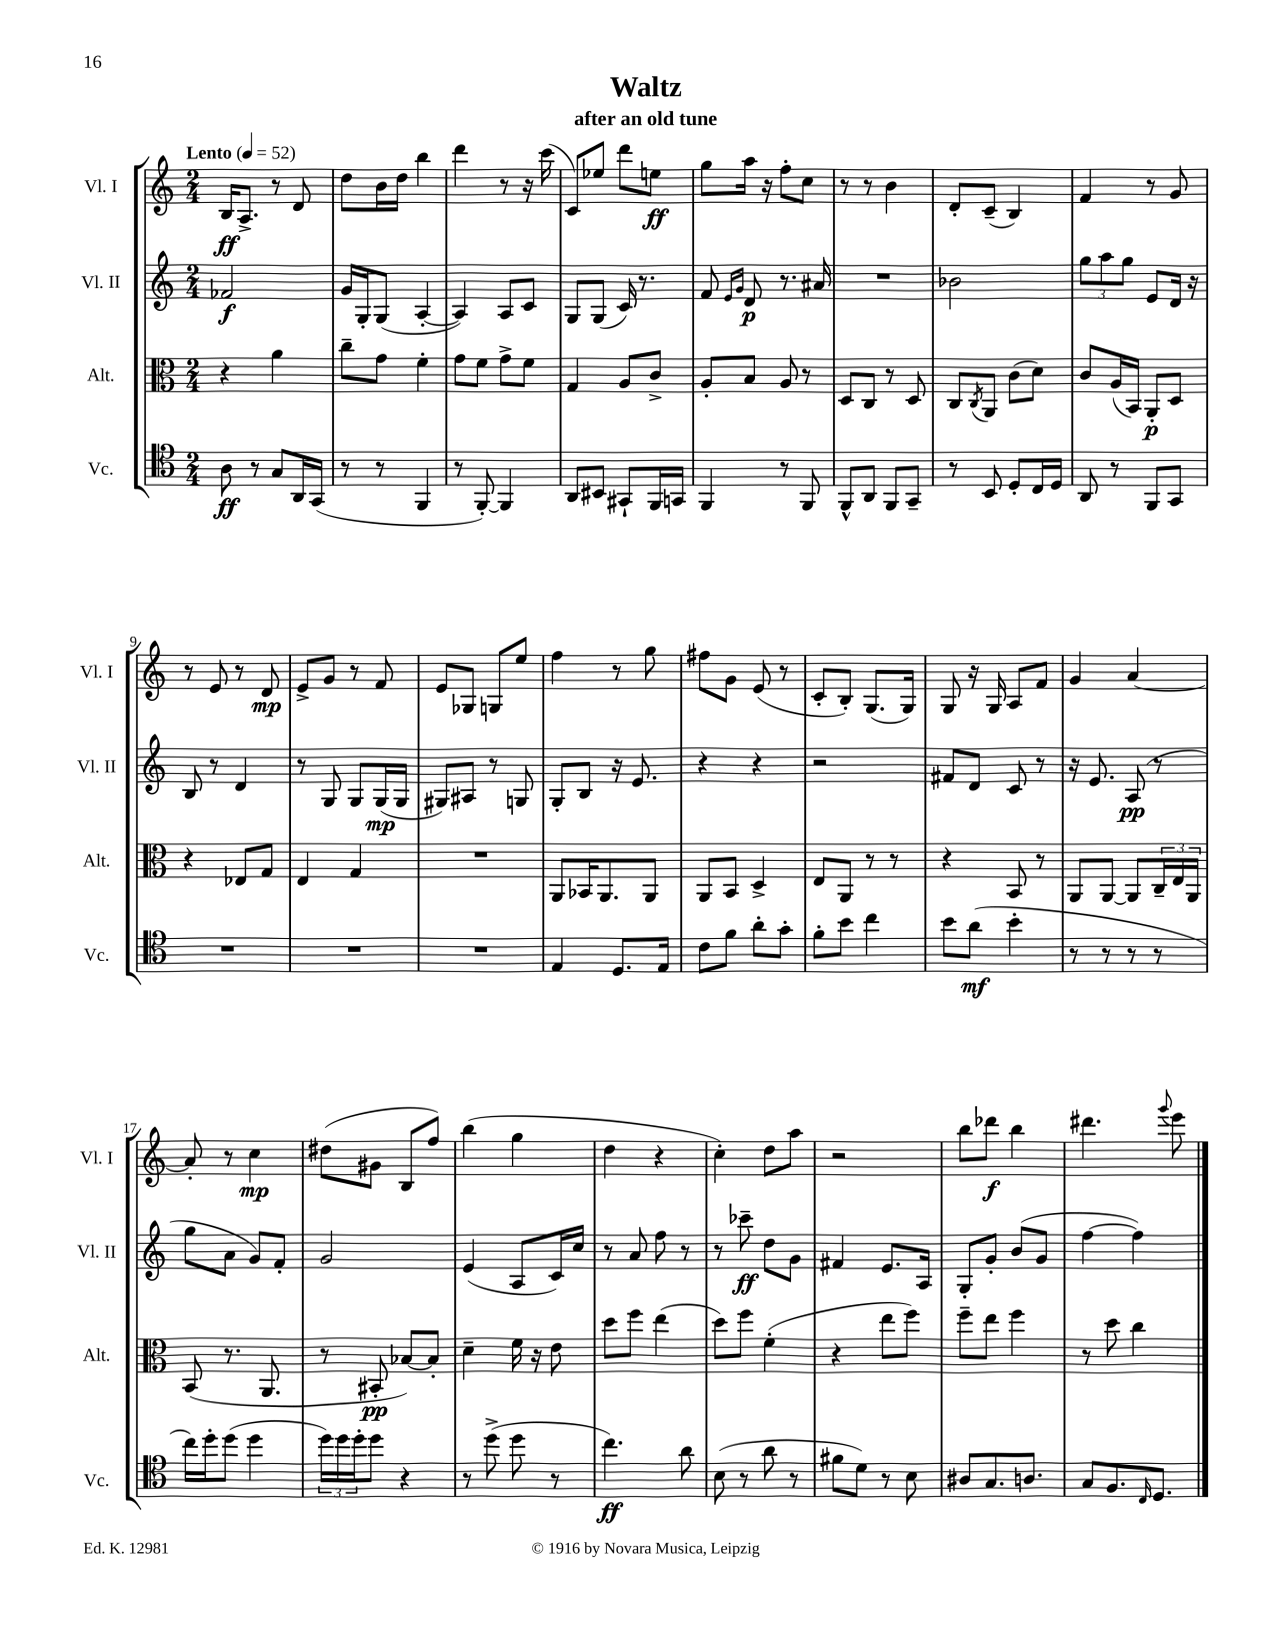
\header { title = "Waltz" subtitle = "after an old tune" }
<<
\new StaffGroup <<
\new Staff = "s0" \with { instrumentName = "Vl. I" shortInstrumentName = "Vl. I" } {
    \clef treble \key c \major \numericTimeSignature \time 2/4 \tempo "Lento" 4 = 52
    b16\ff a8.-> r8 d'8 |
    d''8 b'16 d''16 b''4 |
    d'''4 r8 r16 c'''16( |
    c'8) ees''8 d'''8 e''8\ff |
    g''8 a''16 r16 f''8-. c''8 |
    r8 r8 b'4 |
    d'8-. c'8--( b4) |
    f'4 r8 g'8 |
    r8 e'8 r8 d'8\mp |
    e'8-> g'8 r8 f'8 |
    e'8 ges8 g8 e''8 |
    f''4 r8 g''8 |
    fis''8 g'8 e'8( r8 |
    c'8-. b8-.) g8.( g16) |
    g8 r16 g16 a8 f'8 |
    g'4 a'4~ |
    a'8-. r8 c''4\mp |
    dis''8( gis'8 b8 f''8) |
    b''4( g''4 |
    d''4 r4 |
    c''4-.) d''8 a''8 |
    r2 |
    b''8 des'''8\f b''4 |
    dis'''4. \appoggiatura { g'''8 } e'''8 \bar "|." |
}
\new Staff = "s1" \with { instrumentName = "Vl. II" shortInstrumentName = "Vl. II" } {
    \clef treble \key c \major \numericTimeSignature \time 2/4
    fes'2\f |
    g'16 g16-. g8( a4~-. |
    a4) a8 c'8 |
    g8 g8( c'16) r8. |
    f'8 \grace { e'16 g'16 } d'8\p r8. ais'16 |
    R2 |
    bes'2 |
    \tuplet 3/2 { g''8 a''8 g''8 } e'8 d'16 r16 |
    b8 r8 d'4 |
    r8 g8 g8 g16\mp( g16 |
    gis8) ais8 r8 g8 |
    g8-. b8 r16 e'8. |
    r4 r4 |
    r2 |
    fis'8 d'8 c'8 r8 |
    r16 e'8. a8\pp( r8 |
    g''8 a'8 g'8) f'8-. |
    g'2 |
    e'4( a8 c'16) c''16 |
    r8 a'8 f''8 r8 |
    r8 ces'''8--\ff d''8 g'8 |
    fis'4 e'8. a16 |
    g8-. g'8-. b'8( g'8 |
    f''4~ f''4) \bar "|." |
}
\new Staff = "s2" \with { instrumentName = "Alt." shortInstrumentName = "Alt." } {
    \clef alto \key c \major \numericTimeSignature \time 2/4
    r4 a'4 |
    c''8-- g'8 f'4-. |
    g'8 f'8 g'8-> f'8 |
    g4 a8 c'8-> |
    a8-. b8 a8 r8 |
    d8 c8 r8 d8 |
    c8 \acciaccatura { c8 } a,8 c'8( d'8) |
    c'8 a16( b,16) a,8-.\p d8 |
    r4 ees8 g8 |
    e4 g4 |
    R2 |
    a,8 bes,16 a,8. a,8 |
    a,8 b,8 d4-> |
    e8 a,8 r8 r8 |
    r4 b,8 r8 |
    a,8 a,8~ a,8 \tuplet 3/2 { c16-- e16 a,16 } |
    b,8( r8. a,8. |
    r8 bis,8-.\pp bes8~) bes8-. |
    d'4-- f'16 r16 e'8 |
    d''8 f''8 e''4( |
    d''8) f''8 f'4-.( |
    r4 e''8 f''8) |
    f''8-- e''8 f''4 |
    r8 d''8 c''4 \bar "|." |
}
\new Staff = "s3" \with { instrumentName = "Vc." shortInstrumentName = "Vc." } {
    \clef tenor \key c \major \numericTimeSignature \time 2/4
    a8\ff r8 g8 a,16 g,16( |
    r8 r8 f,4 |
    r8 f,8~-.) f,4 |
    a,8 bis,8 gis,8-! f,16 g,16 |
    f,4 r8 f,8 |
    f,8-^ a,8 f,8 g,8-- |
    r8 b,8 d8-. c16 d16 |
    a,8 r8 f,8 g,8 |
    R2 |
    R2 |
    R2 |
    e4 d8. e16 |
    c'8 f'8 a'8-. g'8-. |
    f'8-. b'8 c''4 |
    b'8 a'8\mf( b'4-. |
    r8 r8 r8 r8 |
    c''16) d''16-. d''8( d''4 |
    \tuplet 3/2 { d''16) d''16 d''16-. } d''8 r4 |
    r8 d''8->( d''8 r8 |
    c''4.\ff) a'8 |
    b8( r8 a'8 r8 |
    fis'8 d'8) r8 b8 |
    ais8 g8. a8. |
    g8 f8. \grace { c16 } d8. \bar "|." |
}
>>
>>
